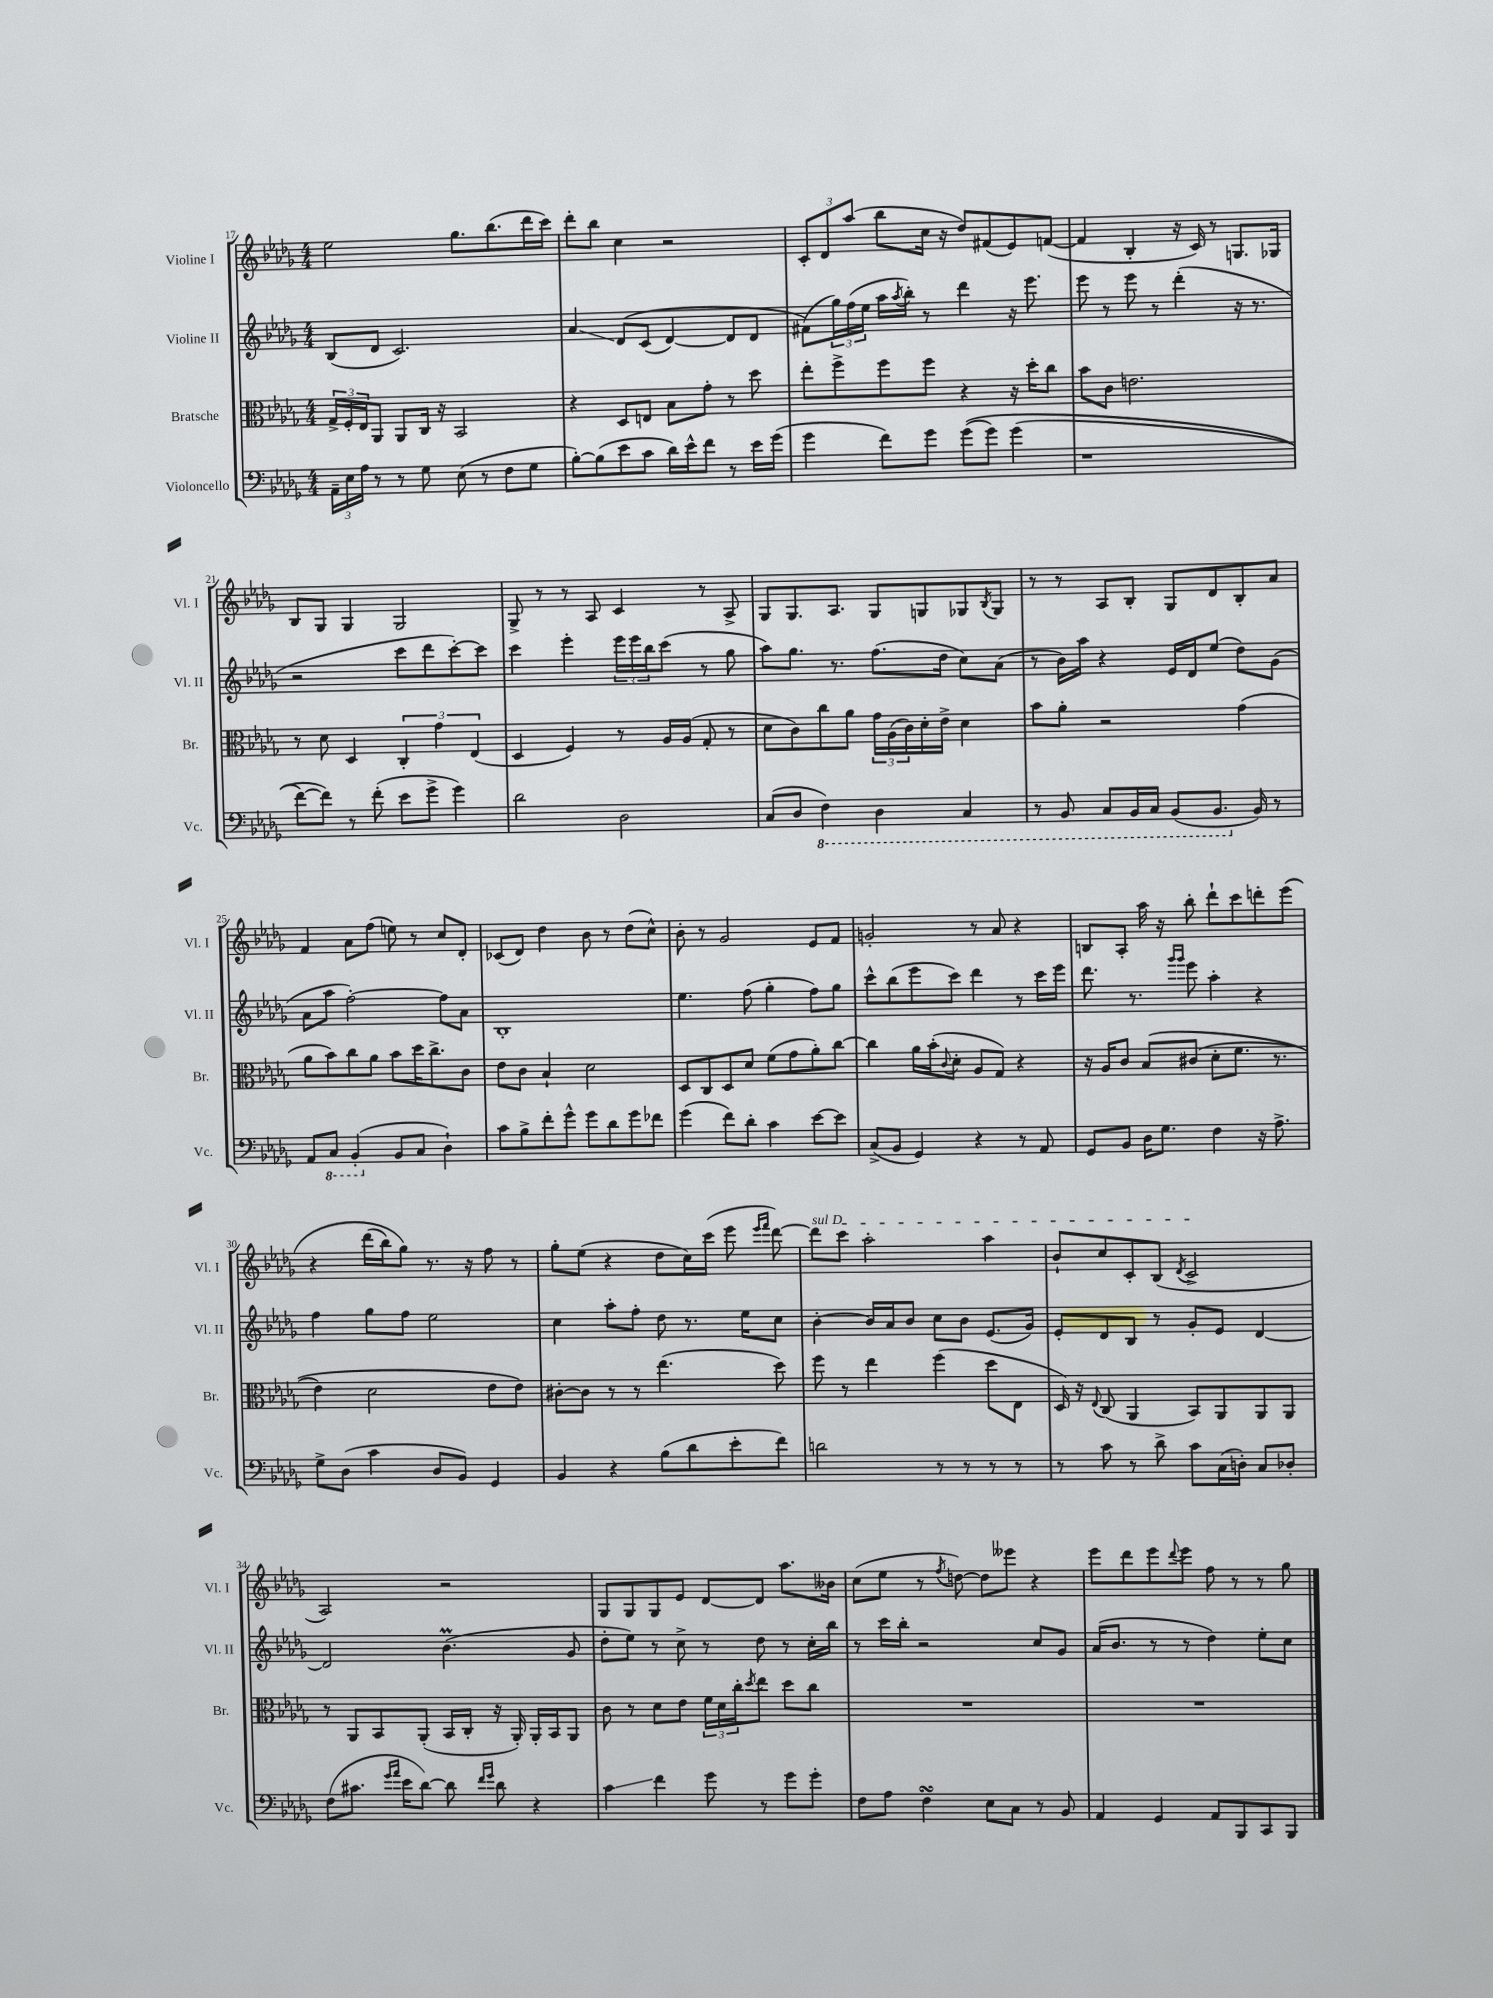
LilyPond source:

<<
\new StaffGroup <<
\new Staff = "s0" \with { instrumentName = "Violine I" shortInstrumentName = "Vl. I" } {
    \clef treble \key des \major \numericTimeSignature \time 4/4
    ees''2 ges''8. bes''8.( des'''16 c'''16) |
    des'''8-. bes''8 c''4 r2 |
    \tuplet 3/2 { c'8-. des'8 aes''8( } bes''8 c''16 r16 des''8) fis'8( ees'8) f'8~( |
    f'4 bes4-. r16 c'16) r8 g8. ges16 |
    bes8 ges8 ges4 ges2 |
    ges8-> r8 r8 aes8 c'4 r8 aes8-> |
    ges8 ges8. aes8. ges8 g8 ges8 \acciaccatura { bes8 } ges8 |
    r8 r8 aes8 bes8-. ges8 des'8 bes8-. aes'8 |
    f'4 aes'8 f''8( e''8) r8 c''8 des'8-. |
    ces'8( des'8) des''4 bes'8 r8 des''8( c''8-^) |
    bes'8-. r8 ges'2 ees'8 f'8 |
    g'2-. r8 aes'8 r4 |
    b8 aes8-. aes''16 r16 bes''8-. des'''8-! c'''8 d'''8-. ees'''8\( |
    r4 des'''16( bes''16) ges''8\) r8. r16 f''8 r8 |
    ges''8-. ees''8( r4 des''8 c''16) c'''16( ees'''8 \grace { ees'''16 f'''16 } des'''8~) |
    \once \override TextSpanner.bound-details.left.text = \markup { \italic "sul D" } des'''8\startTextSpan c'''8 aes''2-. aes''4 |
    bes'8-! c''8 c'8-. bes8( \acciaccatura { des'8 } c'2->\stopTextSpan |
    aes2) r2 |
    ges8 ges8 ges8 ees'8 des'8~ des'8 aes''8. beses'16 |
    c''8( ees''8 r8 \acciaccatura { f''8 } d''8~) d''8 eeses'''8 r4 |
    ees'''8 des'''8 ees'''8 \appoggiatura { des'''8 } ees'''8 f''8 r8 r8 ges''8 \bar "|." |
}
\new Staff = "s1" \with { instrumentName = "Violine II" shortInstrumentName = "Vl. II" } {
    \clef treble \key des \major \numericTimeSignature \time 4/4
    bes8( des'8 c'2.) |
    aes'4\glissando des'8\( c'8( des'4~) des'8 des'8 |
    fis'8(\) \tuplet 3/2 { ges''16) f''16( ees''16 } aes''16 \acciaccatura { aes''8 } bes''16-.) r8 des'''4 r16 ees'''8. |
    ees'''8 r8 ees'''8 r8 des'''4-.( r16 r8. |
    r2 c'''8 des'''8 c'''8~-.) c'''8 |
    c'''4 ees'''4-. \tuplet 3/2 { ees'''16 ees'''16 bes''16 } c'''8( r8 ges''8 |
    aes''8) ges''8. r8. f''8.( des''16 c''8) aes'8( |
    r8 bes'16) aes''16 r4 ees'16 des'16 ees''8( des''8) ges'8( |
    aes'8 aes''8 f''2~-.) f''8 aes'8 |
    bes1-. |
    ees''4. f''8( ges''4-. f''8) ges''8 |
    c'''8-^ bes''8( ees'''8 c'''8) des'''4 r8 c'''16 ees'''16 |
    des'''8. r8. \grace { ges'''16 ges'''16 } ees'''8 aes''4-. r4 |
    f''4 ges''8 f''8 ees''2 |
    c''4 aes''8-. f''8-. des''8 r8. ees''16 c''8 |
    bes'4~-. bes'16 aes'16 bes'8 c''8 bes'8 ees'8.( ges'16) |
    ees'8-. des'8 bes8 r8 ges'8-. ees'8 des'4~ |
    des'2 bes'4.\prall( ges'8 |
    des''8-. ees''8) r8 c''8-> r8 des''8 r8 c''16-. bes''16 |
    r8 c'''16 bes''16-. r2 c''8 ges'8 |
    aes'16( bes'8. r8 r8 des''4) ees''8-. c''8 \bar "|." |
}
\new Staff = "s2" \with { instrumentName = "Bratsche" shortInstrumentName = "Br." } {
    \clef alto \key des \major \numericTimeSignature \time 4/4
    \tuplet 3/2 { ges16-> f16-. ees16 } aes,8 aes,8 c16 r16 bes,2 |
    r4 des8 e8 bes8 ges'8-. r8 des''8 |
    ees''8-. f''8-> f''8 f''8 r4 r16 des''16-. c''8 |
    bes'8 c'8 e'2. |
    r8 des'8 des4 \tuplet 3/2 { c4-. ges'4 ees4( } |
    des4 f4) r8 aes16 aes16( ges8-. r8 |
    des'8 c'8) c''8 aes'8 \tuplet 3/2 { ges'16 aes16( c'16) } des'16-. ees'16-> des'4 |
    bes'8 aes'8-. r2 ges'4( |
    aes'8 bes'8) c''8 aes'8 bes'8 des''16 c''8.-> c'8 |
    ees'8 c'8 bes4-! des'2 |
    des8 c8 des8 des'8 f'8( ges'8 aes'8-.) c''8~ |
    c''4 aes'16 bes'16-.( \appoggiatura { c'8 } des'8-. aes8 ges8) r4 |
    r16 aes16 c'8 bes8\( cis'8( des'8-. f'8. r8. |
    ees'4) des'2 ees'8 ees'8\) |
    cis'8~-. cis'8 r8 r8 ees''4.( des''8) |
    f''8 r8 ees''4 f''4( des''8 ees8 |
    des16) r16 \appoggiatura { ees8 } c8( aes,4 bes,8) aes,8 aes,8 aes,8 |
    r8 aes,8 bes,8 aes,8-.( bes,16 c16-. r16 aes,16-.) aes,16-. bes,16 aes,8 |
    c'8 r8 des'8 ees'8 \tuplet 3/2 { f'16 des'16 c''16-. } \acciaccatura { des''8 } ees''8 des''8 c''8 |
    R1 |
    R1 \bar "|." |
}
\new Staff = "s3" \with { instrumentName = "Violoncello" shortInstrumentName = "Vc." } {
    \clef bass \key des \major \numericTimeSignature \time 4/4
    \tuplet 3/2 { aes,16-- ees16 aes16 } r8 r8 ges8 ees8( r8 f8 ges8 |
    bes8~-.) bes8( ees'8 c'8 des'16) ees'16-^ f'8 r8 ees'16 ges'16( |
    ges'4 f'8) ges'8 ges'8(\( ges'8) ges'4( |
    r1 |
    f'8~\) f'8) r8 f'8-.( ees'8 ges'8-> ges'4) |
    des'2 des2 |
    c8( des8 \ottava #-1 f,4) des,4 c,4 |
    r8 bes,,8 c,8 bes,,16 c,16 bes,,8( bes,,8. \ottava #0 bes,16) r8 |
    aes,8 \ottava #-1 c,8 bes,,4-.( \ottava #0 bes,8 c8 des4-!) |
    c'8 bes8-> f'8-. ges'8-^ ges'8 des'8 ges'8 fes'8 |
    ges'4( f'8) des'8-. c'4 ees'8~ ees'8 |
    c8->( bes,8 ges,4) r4 r8 aes,8 |
    ges,8 bes,8 des16 ges8. f4 r16 aes8.-> |
    ges8-> des8( c'4 des8 bes,8) ges,4 |
    bes,4 r4 bes8( des'8 ees'8-. f'8) |
    d'2 r8 r8 r8 r8 |
    r8 c'8 r8 des'8-> c'8 c16( d16-.) c8 des8-. |
    f8( cis'8. \grace { ges'16 aes'16 } ees'16 des'8~) des'8 \grace { f'16 ges'16 } des'8 r4 |
    c'4\glissando f'4 ges'8 r8 ges'8 ges'8-. |
    f8 aes8 f4\turn ees8 c8 r8 bes,8 |
    aes,4 ges,4 aes,8 bes,,8 c,8 bes,,8 \bar "|." |
}
>>
>>
\layout { \context { \Score currentBarNumber = #17 } }
